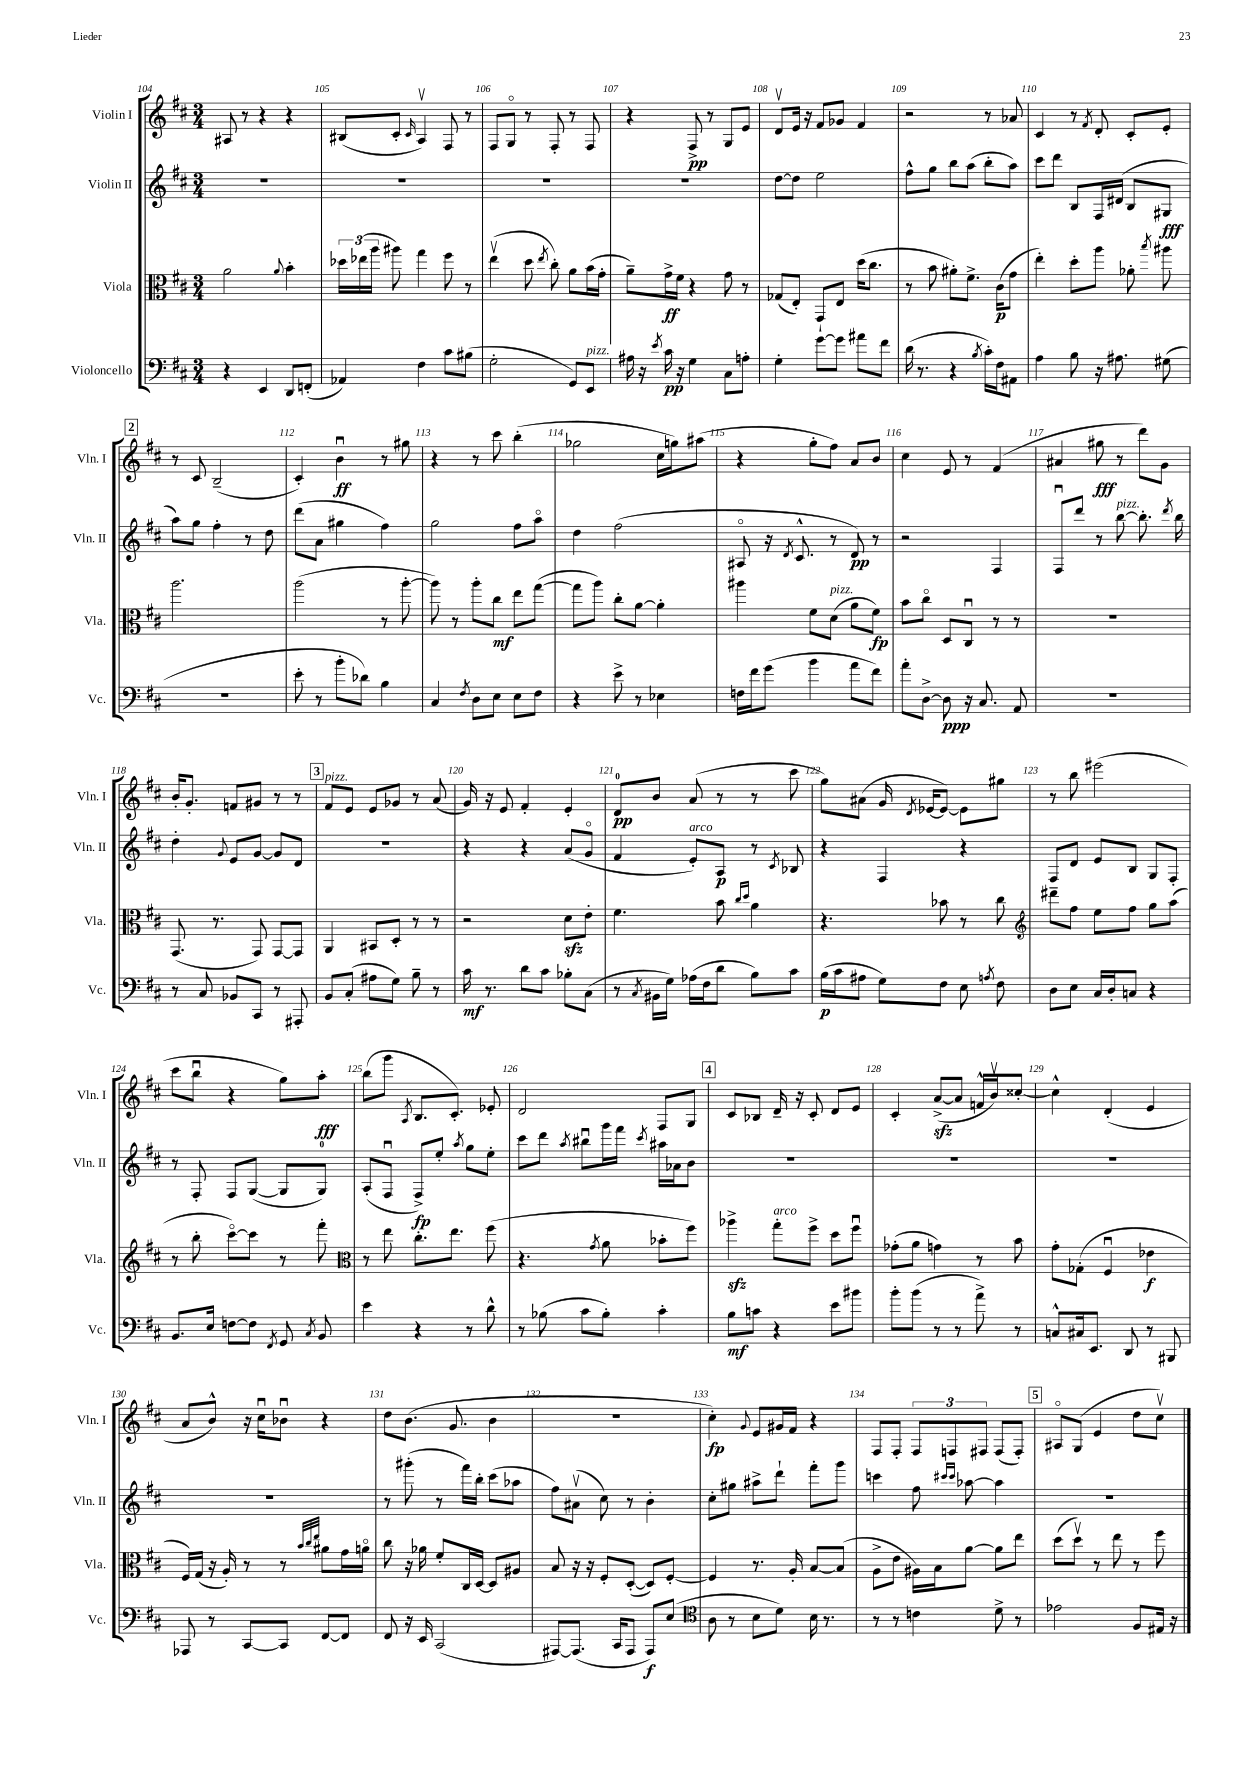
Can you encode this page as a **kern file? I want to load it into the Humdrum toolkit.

**kern	**dynam	**kern	**dynam	**kern	**dynam	**kern	**dynam
*part4	*part4	*part3	*part3	*part2	*part2	*part1	*part1
*staff4	*staff4	*staff3	*staff3	*staff2	*staff2	*staff1	*staff1
*I"Violoncello	*	*I"Viola	*	*I"Violin II	*	*I"Violin I	*
*I'Vc.	*	*I'Vla.	*	*I'Vln. II	*	*I'Vln. I	*
*clefF4	*	*clefC3	*	*clefG2	*	*clefG2	*
*k[f#c#]	*	*k[f#c#]	*	*k[f#c#]	*	*k[f#c#]	*
*M3/4	*	*M3/4	*	*M3/4	*	*M3/4	*
=104	=104	=104	=104	=104	=104	=104	=104
4r	.	2a\	.	2.r	.	8A#X/	.
.	.	.	.	.	.	8r	.
4EE/	.	.	.	.	.	4r	.
.	.	8qqa/	.	.	.	.	.
8DD/L	.	4b'\	.	.	.	4r	.
(8FFn'/J	.	.	.	.	.	.	.
=105	=105	=105	=105	=105	=105	=105	=105
4AA-X/)	.	24dd-X\LL	.	2.r	.	(8B#X/L	.
.	.	(24ee-X\	.	.	.	.	.
.	.	24aa\JJ	.	.	.	.	.
.	.	8aa#X\)	.	.	.	8c#'/J	.
.	.	.	.	.	.	16qqc#/	.
4F#\	.	4gg\	.	.	.	4Av/)	.
8c#\L	.	8ff#\	.	.	.	8F#/	.
(8B#X\J	.	8r	.	.	.	8r	.
=106	=106	=106	=106	=106	=106	=106	=106
2G'\	.	(4eev\	.	2.r	.	8F#/L	.
.	.	.	.	.	.	8G/J	.
.	.	8dd\	.	.	.	8r	.
.	.	8qee/	.	.	.	.	.
.	.	8cc#'\)	.	.	.	8F#'/	.
8GG/L)	.	8a\L	.	.	.	8r	.
!LO:TX:a:i:t=pizz.	!	!	!	!	!	!	!
8EE/J	.	(16b\L	.	.	.	8F#/	.
.	.	16g'\JJ	.	.	.	.	.
=107	=107	=107	=107	=107	=107	=107	=107
16A#X\	.	8a~\L)	.	2.r	.	4r	.
16r	.	.	.	.	.	.	.
8qe/	.	.	.	.	.	.	.
16c#\	pp	16g^\L	ff	.	.	.	.
16r	.	16f#\JJ	.	.	.	.	.
4G\	.	4r	.	.	.	8F#^/	pp
.	.	.	.	.	.	8r	.
8C#\L	.	8g\	.	.	.	8G/L	.
8An'\J	.	8r	.	.	.	8e/J	.
=108	=108	=108	=108	=108	=108	=108	=108
4G'\	.	(8G-X/L	.	[8dd\L	.	8dv/L	.
.	.	8E'/J)	.	8dd\J]	.	16e/Jk	.
.	.	.	.	.	.	16r	.
[8g\L	.	8GG`/L	.	2ee\	.	8f#/L	.
8g\J]	.	8E/J	.	.	.	8g-X/J	.
8a#X\L	.	(16dd\KL	.	.	.	4f#/	.
.	.	8.cc#\J	.	.	.	.	.
8f#\J	.	.	.	.	.	.	.
=109	=109	=109	=109	=109	=109	=109	=109
(16d\	.	8r	.	8ff#^^\L	.	2r	.
8.r	.	.	.	.	.	.	.
.	.	8b\	.	8gg\J	.	.	.
4r	.	8a#X'\L)	.	8bb\L	.	.	.
.	.	8.f#^\J	.	(8aa\J	.	.	.
8qB/	.	.	.	.	.	.	.
16c#'\LL)	.	.	.	8bb'\L	.	8r	.
16F#\J	.	(16c#\KL	p	.	.	.	.
8AA#X\J	.	8g\J	.	8aa\J)	.	8a-X/	.
=110	=110	=110	=110	=110	=110	=110	=110
4A\	.	4ee'\)	.	8ccc#\L	.	4c#/	.
.	.	.	.	8ddd\J	.	.	.
8B\	.	8dd'\L	.	8B/L	.	8r	.
.	.	.	.	.	.	8qf#/	.
16r	.	8aa\J	.	16F#/L	.	8d'/	.
8.A#X\	.	.	.	(16d#X/JJ	.	.	.
.	.	8a-X'\	.	8B/L	.	8c#'/L	.
.	.	8qbb/	.	.	.	.	.
(8G#X\	.	8aa#X\	.	8G#X/J	fff	8e'/J	.
!!LO:LB:g=z
!!LO:REH:place=s1:t=2
=111	=111	=111	=111	=111	=111	=111	=111
2.r	.	2.aa\	.	8aa\L)	.	8r	.
.	.	.	.	8gg\J	.	8c#/	.
.	.	.	.	4ff#'\	.	(2B~/	.
.	.	.	.	8r	.	.	.
.	.	.	.	8dd\	.	.	.
=112	=112	=112	=112	=112	=112	=112	=112
8e'\	.	(2aa\	.	(8ddd\L	.	4c#'/)	.
8r	.	.	.	8a\J	.	.	.
8b'\L	.	.	.	4gg#X\	.	4bu\	ff
8d-X\J)	.	.	.	.	.	.	.
4B\	.	8r	.	4ff#\)	.	8r	.
.	.	[8aa'\	.	.	.	8gg#X\	.
=113	=113	=113	=113	=113	=113	=113	=113
4C#/	.	8aa\])	.	2gg\	.	4r	.
.	.	8r	.	.	.	.	.
8qF#/	.	.	.	.	.	.	.
8D\L	.	8aa'\L	.	.	.	8r	.
8E\J	.	8cc#\J	mf	.	.	8ccc#\	.
8E\L	.	8ee\L	.	8ff#\L	.	(4bb'\	.
8F#\J	.	([8gg\J	.	8aa\J	.	.	.
=114	=114	=114	=114	=114	=114	=114	=114
4r	.	8gg\L]	.	4dd\	.	2gg-X\	.
.	.	8aa\J)	.	.	.	.	.
8e^\	.	8cc#'\L	.	(2ff#\	.	.	.
8r	.	[8a\J	.	.	.	.	.
4E-X\	.	4a'\]	.	.	.	16cc#\LL	.
.	.	.	.	.	.	16ggn\J)	.
.	.	.	.	.	.	(8aa#X\J	.
=115	=115	=115	=115	=115	=115	=115	=115
16Fn\LL	.	4aa#X\	.	8A#X/	.	4r	.
16f#\J	.	.	.	.	.	.	.
(8g\J	.	.	.	16r	.	.	.
.	.	.	.	8qd/	.	.	.
.	.	.	.	8.c#^^/	.	.	.
4b\	.	8f#\L	.	.	.	8gg'\L	.
!	!	!LO:TX:a:i:t=pizz.	!	!	!	!	!
.	.	(8d\J	.	8r	.	8ff#\J)	.
8a\L	.	8a\L	.	8d/)	pp	8a/L	.
8f#\J)	.	8f#\J)	fp	8r	.	8b/J	.
=116	=116	=116	=116	=116	=116	=116	=116
8a'\L	.	8b\L	.	2r	.	4cc#\	.
[8D^\J	.	8cc#\J	.	.	.	.	.
8D\]	ppp	8D/L	.	.	.	8e/	.
16r	.	8C#u/J	.	.	.	8r	.
8.C#/	.	.	.	.	.	.	.
.	.	8r	.	4F#/	.	(4f#/	.
8AA/	.	8r	.	.	.	.	.
=117	=117	=117	=117	=117	=117	=117	=117
2.r	.	2.r	.	8F#u/L	.	4a#X/	.
.	.	.	.	8ddd/J	.	.	.
.	.	.	.	8r	.	8gg#X\	fff
!	!	!	!	!LO:TX:a:i:t=pizz.	!	!	!
.	.	.	.	[8bb\	.	8r	.
.	.	.	.	8.bb'\]	.	8ddd\L)	.
.	.	.	.	.	.	8g\J	.
.	.	.	.	8qddd/	.	.	.
.	.	.	.	16bb\	.	.	.
!!LO:LB:g=z
=118	=118	=118	=118	=118	=118	=118	=118
8r	.	(8.GG/	.	4dd'\	.	16b'/KL	.
.	.	.	.	.	.	8.g'/J	.
8C#/	.	.	.	.	.	.	.
.	.	8.r	.	.	.	.	.
.	.	.	.	8qqg/	.	.	.
8BB-X/L	.	.	.	8e/L	.	8fn/L	.
8CC#/J	.	8GG/)	.	[8g/J	.	8g#X/J	.
8r	.	[8GG/L	.	8g/L]	.	8r	.
8AAA#X'/	.	8GG/J]	.	8d/J	.	8r	.
!!LO:REH:place=s1:t=3
=119	=119	=119	=119	=119	=119	=119	=119
!	!	!	!	!	!	!LO:TX:a:i:t=pizz.	!
8BB/L	.	4AA/	.	2.r	.	8f#/L	.
(8C#'/J	.	.	.	.	.	8e/J	.
8A#X\L	.	8BB#X/L	.	.	.	8e/L	.
8G\J)	.	8D'/J	.	.	.	8g-X/J	.
8B~\	.	8r	.	.	.	8r	.
8r	.	8r	.	.	.	(8a/	.
=120	=120	=120	=120	=120	=120	=120	=120
16c#\	mf	2r	.	4r	.	16g/)	.
8.r	.	.	.	.	.	16r	.
.	.	.	.	.	.	8e/	.
8d\L	.	.	.	4r	.	4f#'/	.
8c#\J	.	.	.	.	.	.	.
8B-X'\L	.	8dzz\L	.	(8a/L	.	4e'/	.
(8C#\J	.	8e'\J	.	8g/J	.	.	.
=121	=121	=121	=121	=121	=121	=121	=121
8r	.	4.f#\	.	4f#/	.	8d/L	pp
8qC#/	.	.	.	.	.	.	.
16BB#X\LL	.	.	.	.	.	8b/J	.
16G\JJ)	.	.	.	.	.	.	.
!	!	!	!	!LO:TX:a:i:t=arco	!	!	!
(16A-X\LL	.	.	.	8e'/L)	.	(8a/	.
16F#\J	.	.	.	.	.	.	.
8d\J	.	8b\	.	8A/J	p	8r	.
.	.	16qqcc#/LL	.	.	.	.	.
.	.	16qqdd/JJ	.	.	.	.	.
8B\L)	.	4a\	.	8r	.	8r	.
.	.	.	.	8qc#/	.	.	.
8c#\J	.	.	.	8B-X/	.	8ccc#\	.
=122	=122	=122	=122	=122	=122	=122	=122
(16B\LL	p	4.r	.	4r	.	8gg\L)	.
16c#\J	.	.	.	.	.	.	.
8A#X\J	.	.	.	.	.	(8a#X\J	.
8G\L)	.	.	.	4F#/	.	16g/	.
.	.	.	.	.	.	8qd/	.
.	.	.	.	.	.	[16e-X/KL	.
8F#\J	.	8b-X\	.	.	.	8e-/J_)	.
8E\	.	8r	.	4r	.	8e-\L]	.
8qAn/	.	.	.	.	.	.	.
8F#\	.	8cc#\	.	.	.	8gg#X\J	.
=123	=123	=123	=123	=123	=123	=123	=123
*	*	*clefG2	*	*	*	*	*
8D\L	.	8ddd#X~\L	.	8F#/L	.	8r	.
8E\J	.	8ff#\J	.	8d/J	.	8bb\	.
16C#/LL	.	8ee\L	.	8e/L	.	(2eee#X\	.
16D'/J	.	.	.	.	.	.	.
8Cn/J	.	8ff#\J	.	8B/J	.	.	.
4r	.	8gg\L	.	8G/L	.	.	.
.	.	(8aa\J	.	8F#'/J	.	.	.
!!LO:LB:g=z
=124	=124	=124	=124	=124	=124	=124	=124
8.BB/L	.	8r	.	8r	.	8ccc#\L	.
.	.	8bb'\	.	8F#'/	.	8bbu\J	.
16E/Jk	.	.	.	.	.	.	.
[8Fn\L	.	[8ccc#\L)	.	8F#/L	.	4r	.
8F\J]	.	8ccc#\J]	.	([8G/J	.	.	.
8qFF#/	.	.	.	.	.	.	.
8GG/	.	8r	.	8G/L]	.	8gg\L)	.
8qC#/	.	.	.	.	.	.	.
8BB/	.	8fff#'\	.	8G/J)	.	8aa'\J	fff
=125	=125	=125	=125	=125	=125	=125	=125
*	*	*clefC3	*	*	*	*	*
4e\	.	8r	.	(8A'/L	.	(8bb\L	.
.	.	8ee\	.	8F#u/J	.	8ggg\J	.
.	.	.	.	.	.	8qA/	.
4r	.	8.cc#'\L	.	8F#^/L)	fp	8.B/L	.
.	.	.	.	8ee'/J	.	.	.
.	.	8.ee\J	.	.	.	8.c#'/J)	.
.	.	.	.	8qaa/	.	.	.
8r	.	.	.	8gg\L	.	.	.
8d^^\	.	(8ff#\	.	8ee'\J	.	8e-X'/	.
=126	=126	=126	=126	=126	=126	=126	=126
8r	.	4.r	.	8ccc#\L	.	2d/	.
(8B-X\	.	.	.	8ddd\J	.	.	.
.	.	.	.	8qaa/	.	.	.
8c#\L	.	.	.	8bb#Xu\L	.	.	.
.	.	8qg/	.	.	.	.	.
8B-'\J)	.	8a\	.	16ggg\L	.	.	.
.	.	.	.	16fff#\JJ	.	.	.
.	.	.	.	8qccc#/	.	.	.
4c#'\	.	8b-X'\L	.	16aa#X\LL	.	8F#/L	.
.	.	.	.	16a-X\J	.	.	.
.	.	8ff#\J)	.	8b\J	.	8G/J	.
!!LO:REH:place=s1:t=4
=127	=127	=127	=127	=127	=127	=127	=127
8B\L	mf	4aa-Xzz^\	.	2.r	.	8c#/L	.
8cn\J	.	.	.	.	.	8B-X/J	.
!	!	!LO:TX:a:i:t=arco	!	!	!	!	!
4r	.	8gg'\L	.	.	.	16d~/	.
.	.	.	.	.	.	16r	.
.	.	8ff#^\J	.	.	.	8c#'/	.
8e\L	.	8dd\L	.	.	.	8d/L	.
8b#X\J	.	8ff#u\J	.	.	.	8e/J	.
=128	=128	=128	=128	=128	=128	=128	=128
8b'\L	.	(8g-X'\L	.	2.r	.	4c#'/	.
(8b\J	.	8a\J	.	.	.	.	.
8r	.	4gn\)	.	.	.	([8azz^/L	.
8r	.	.	.	.	.	8a/J]	.
8a^\)	.	8r	.	.	.	16fn^^/LL	.
.	.	.	.	.	.	16bv/J)	.
8r	.	8b\	.	.	.	[8cc##X'/J	.
=129	=129	=129	=129	=129	=129	=129	=129
8Cn^^/L	.	8g'\L	.	2.r	.	4cc##^^\]	.
16C#X/k	.	(8G-X'\J	.	.	.	.	.
8.EE/J	.	.	.	.	.	.	.
.	.	4F#u/	.	.	.	(4d'/	.
8DD/	.	.	.	.	.	.	.
8r	.	4e-X\	f	.	.	4e/	.
8BBB#X/	.	.	.	.	.	.	.
!!LO:LB:g=z
=130	=130	=130	=130	=130	=130	=130	=130
8AAA-X/	.	16F#/LL)	.	2.r	.	8a/L	.
.	.	(16G/JJ	.	.	.	.	.
8r	.	16r	.	.	.	8b^^/J)	.
.	.	16A'/)	.	.	.	.	.
[8CC#/L	.	8r	.	.	.	16r	.
.	.	.	.	.	.	16cc#u\KL	.
8CC#/J]	.	8r	.	.	.	8b-Xu\J	.
.	.	32qqb/LLL	.	.	.	.	.
.	.	32qqcc#/	.	.	.	.	.
.	.	32qqee/JJJ	.	.	.	.	.
[8FF#/L	.	8a#X\L	.	.	.	4r	.
8FF#/J]	.	16g\L	.	.	.	.	.
.	.	16an\JJ	.	.	.	.	.
=131	=131	=131	=131	=131	=131	=131	=131
8FF#/	.	8cc#\	.	8r	.	8dd\L	.
16r	.	16r	.	(8ggg#X'\	.	(8.b\J	.
16EE/	.	16a-X\	.	.	.	.	.
(2CC#/	.	8f#'/L	.	8r	.	.	.
.	.	.	.	.	.	8.g/	.
.	.	16C#/L	.	16fff#\LL)	.	.	.
.	.	[16D/JJ	.	16bb'\JJ	.	.	.
.	.	8D/L]	.	(8ccc#\L	.	4b\	.
.	.	8A#X/J	.	8aa-X\J	.	.	.
=132	=132	=132	=132	=132	=132	=132	=132
[8AAA#X/L)	.	8B/	.	8ff#\L)	.	2.r	.
(8.AAA#/J]	.	16r	.	(8a#Xv\J	.	.	.
.	.	16r	.	.	.	.	.
.	.	8F#'/L	.	8cc#\)	.	.	.
16CC#/KL	.	.	.	.	.	.	.
8AAA#/J	.	([8D'/J	.	8r	.	.	.
8AAA#/L)	f	8D/L])	.	4b'\	.	.	.
(8E/J	.	[8F#'/J	.	.	.	.	.
=133	=133	=133	=133	=133	=133	=133	=133
*clefC4	*	*	*	*	*	*	*
8A\	.	4F#/]	.	8cc#'\L	.	4cc#'\)	fp
8r	.	.	.	8gg#X\J	.	.	.
.	.	.	.	.	.	8qqg/	.
8B\L	.	8.r	.	8aa#X^\L	.	8e/L	.
8d\J)	.	.	.	8ddd`\J	.	16g#X/L	.
.	.	16A'/	.	.	.	16f#/JJ	.
16B\	.	[8B/L	.	8fff#'\L	.	4r	.
8.r	.	.	.	.	.	.	.
.	.	(8B/J]	.	8ggg\J	.	.	.
=134	=134	=134	=134	=134	=134	=134	=134
8r	.	8A^\L	.	4cccn\	.	8F#/L	.
8r	.	8e\J	.	.	.	8F#'/J	.
4cn\	.	16A#X\LL)	.	8ff#\	.	12F#/L	.
.	.	16B\J	.	.	.	.	.
.	.	.	.	.	.	12Fn/	.
.	.	.	.	16qqccc#X/LL	.	.	.
.	.	.	.	16qqccc#/JJ	.	.	.
.	.	[8a\J	.	[8aa-X\	.	.	.
.	.	.	.	.	.	12F#X/J	.
8d^\	.	8a\L]	.	4aa-\]	.	(8F#/L	.
8r	.	8ee\J	.	.	.	8F#'/J)	.
!!LO:REH:place=s1:t=5
=135	=135	=135	=135	=135	=135	=135	=135
2e-X\	.	(8dd\L	.	2.r	.	8A#X/L	.
.	.	8ddv\J)	.	.	.	(8G/J	.
.	.	8r	.	.	.	4e/	.
.	.	8ee\	.	.	.	.	.
8F#/L	.	8r	.	.	.	8dd\L	.
16E#X/Jk	.	8ff#\	.	.	.	8cc#v\J)	.
16r	.	.	.	.	.	.	.
==	==	==	==	==	==	==	==
*-	*-	*-	*-	*-	*-	*-	*-
